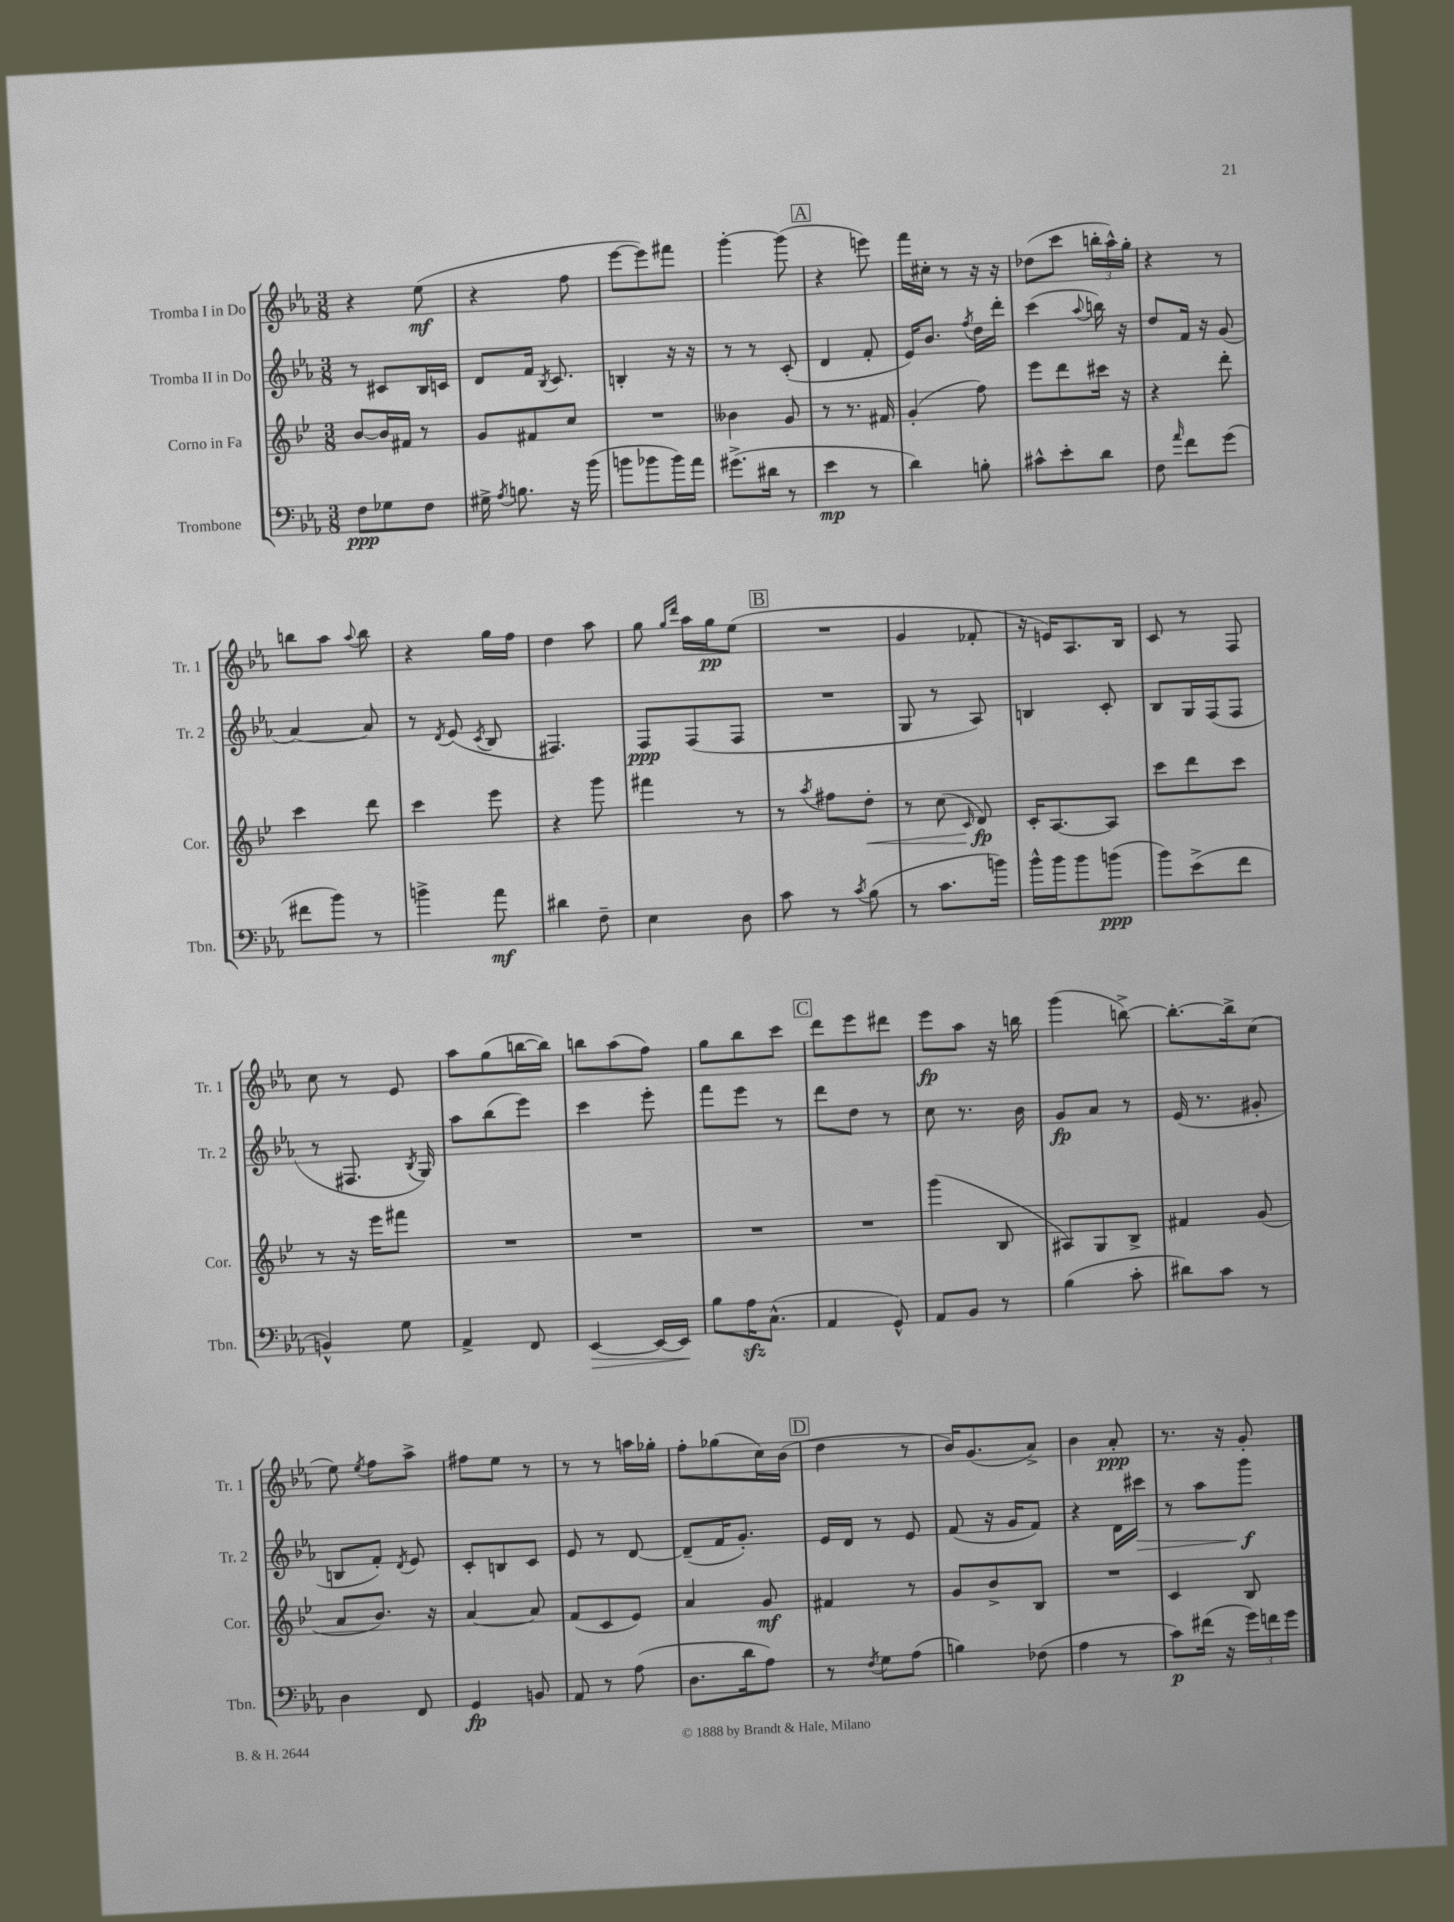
<<
\new StaffGroup <<
\new Staff = "s0" \with { instrumentName = "Tromba I in Do" shortInstrumentName = "Tr. 1" } {
    \clef treble \key ees \major \numericTimeSignature \time 3/8
    \autoBeamOff r4 ees''8\mf( |
    r4 f''8 |
    ees'''8[~ ees'''8) fis'''8] |
    g'''4~-. g'''8( |
    \mark \markup { \box "A" } r4 e'''8) |
    f'''16[ cis''16]-. r8 r16 r16 |
    des''8[( c'''8] \tuplet 3/2 { b''16[-. aes''16-^) g''16]-. } |
    r4 r8 |
    b''8[ aes''8] \appoggiatura { aes''8 } b''8 |
    r4 g''16[ f''16] |
    d''4 aes''8 |
    g''8 \grace { g''16[ d'''16] } aes''16[ g''16\pp ees''8]( |
    \mark \markup { \box "B" } R4. |
    g'4 fes'8-. |
    r16 e'16[) aes8. bes16] |
    c'8 r8 f8 |
    c''8 r8 ees'8 |
    aes''8[ g''8( b''16~ b''16]) |
    b''8[ aes''8( f''8]) |
    g''8[ bes''8 c'''8] |
    \mark \markup { \box "C" } d'''8[ ees'''8 dis'''8] |
    ees'''8[\fp aes''8] r16 b''16 |
    g'''4( b''8~->) |
    b''8.[~-. b''16-> c''8]( |
    ees''8) \acciaccatura { ees''8 } f''8[ aes''8]-> |
    fis''8[ ees''8] r8 |
    r8 r8 a''16[ ges''16]-. |
    f''8[-. ges''8( c''16) bes'16]( |
    \mark \markup { \box "D" } d''4 r8 |
    bes'16[) g'8.( aes'8]->) |
    bes'4 aes'8-.\ppp |
    r8. r16 g'8-. \bar "|." |
}
\new Staff = "s1" \with { instrumentName = "Tromba II in Do" shortInstrumentName = "Tr. 2" } {
    \clef treble \key ees \major \numericTimeSignature \time 3/8
    \autoBeamOff r8 cis'8[ bes16 c'16] |
    d'8[ f'16] \acciaccatura { bes8 } c'8. |
    b4-. r16 r16 |
    r8 r8 c'8-.( |
    \mark \markup { \box "A" } d'4 f'8-. |
    ees'16[) bes'8.] \acciaccatura { f''8 } d''16[ d'''16]-. |
    c'''4( \appoggiatura { aes''8 } b''16) r16 |
    d''8[ f'16] r16 g'8( |
    aes'4~) aes'8 |
    r8 \acciaccatura { d'8 } ees'8( \acciaccatura { c'8 } bes8 |
    fis4.) |
    f8[\ppp f8( f8] |
    \mark \markup { \box "B" } R4. |
    g8 r8 aes8) |
    b4 c'8-. |
    bes8[ g16 f16( f8] |
    r8 fis8. \acciaccatura { bes8 } g16) |
    aes''8[ bes''8( ees'''8]) |
    c'''4 ees'''8-. |
    f'''8[ ees'''8] r8 |
    \mark \markup { \box "C" } d'''8[ d''8] r8 |
    c''8 r8. bes'16 |
    g'8[\fp aes'8] r8 |
    ees'16( r8. gis'8-. |
    b8[ f'8]-.) \acciaccatura { d'8 } ees'8 |
    c'8[-. b8 c'8] |
    ees'8 r8 d'8~ |
    d'8[--( f'16 g'8.]-.) |
    \mark \markup { \box "D" } ees'16[ d'16] r8 ees'8 |
    f'8( r16 g'16[ f'8]) |
    r4 d'16[ cis'''16]\> |
    r8 aes''8[ g'''8]\f\! \bar "|." |
}
\new Staff = "s2" \with { instrumentName = "Corno in Fa" shortInstrumentName = "Cor." } {
    \clef treble \key bes \major \numericTimeSignature \time 3/8
    \autoBeamOff bes'8[~ bes'16 fis'16] r8 |
    g'8[ fis'8 c''8] |
    R4. |
    beses'4 g'8 |
    \mark \markup { \box "A" } r8 r8. fis'16 |
    g'4-.( f''8) |
    ees'''8[ d'''8 cis'''16] r16 |
    r4 d'''8-. |
    c'''4 d'''8 |
    c'''4 ees'''8 |
    r4 g'''8 |
    fis'''4 r8 |
    \mark \markup { \box "B" } r8 \acciaccatura { a''8 } fis''8[ d''8]-.\< |
    r8 c''8( \grace { c'16 } d'8\fp\!) |
    c'16[-. a8.~ a8] |
    c'''8[ d'''8 c'''8] |
    r8 r16 ees'''16[ fis'''8] |
    R4. |
    R4. |
    R4. |
    \mark \markup { \box "C" } R4. |
    g'''4( bes8 |
    ais8[) g8 bes8]-> |
    fis'4 g'8( |
    a'8[ bes'8.]) r16 |
    a'4~ a'8 |
    f'8[( c'8 ees'8]) |
    a'4 g'8\mf |
    \mark \markup { \box "D" } fis'4 r8 |
    g'8[ bes'8-> bes8] |
    R4. |
    c'4 bes8 \bar "|." |
}
\new Staff = "s3" \with { instrumentName = "Trombone" shortInstrumentName = "Tbn." } {
    \clef bass \key ees \major \numericTimeSignature \time 3/8
    \autoBeamOff f8[\ppp ges8 f8] |
    gis16-> \acciaccatura { aes8 } b8. r16 bes'16( |
    b'8[ bes'8 bes'16) aes'16] |
    gis'8.[->( dis'16] r8 |
    \mark \markup { \box "A" } ees'4\mp r8 |
    d'4) b8-. |
    cis'8[-^ ees'8-. d'8] |
    f8 \grace { aes'16 } f'8[ g'8]( |
    fis'8[ bes'8]) r8 |
    b'4-> aes'8\mf |
    dis'4 f8-- |
    ees4 d8 |
    \mark \markup { \box "B" } c'8 r8 \acciaccatura { c'8 } bes8( |
    r8 c'8.[ b'16]) |
    bes'16[-^ bes'16 bes'8 b'8]\ppp( |
    bes'8[) ees'8->( f'8] |
    b,4-^) g8 |
    aes,4-> f,8 |
    ees,4~\> ees,16[~ ees,16]\! |
    bes8[ aes16\sfz c8.]-^( |
    \mark \markup { \box "C" } aes,4 g,8-^) |
    aes,8[ bes,8] r8 |
    bes4( c'8-. |
    dis'8[) c'8] r8 |
    d4 f,8 |
    g,4\fp b,8 |
    aes,8 r8 aes8( |
    d8.[ d'16 aes8]) |
    \mark \markup { \box "D" } r8 \acciaccatura { f8 } g8[ aes8]( |
    b4) fes8( |
    aes4 r8 |
    c'8[\p) fis'16]( r16 \tuplet 3/2 { g'16[) f'16 g'16] } \bar "|." |
}
>>
>>
\layout { \context { \Score \remove "Bar_number_engraver" } }
